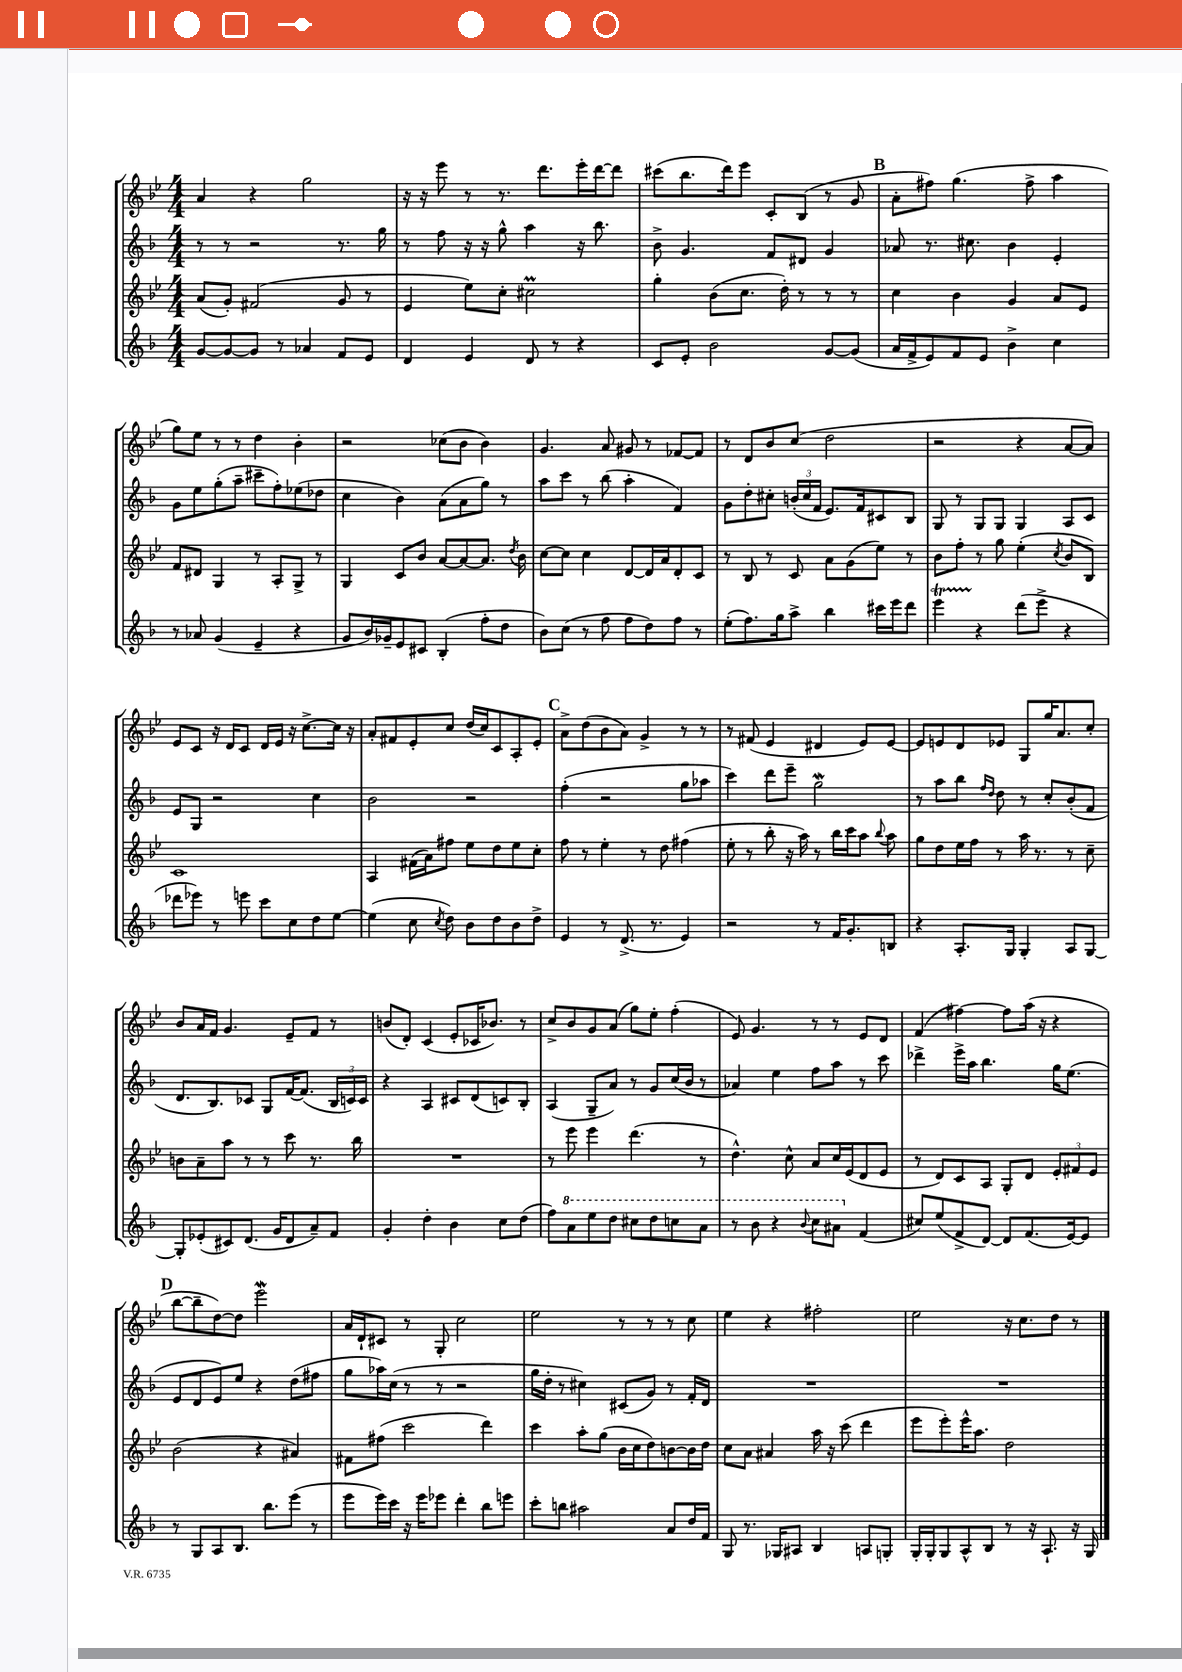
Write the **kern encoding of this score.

**kern	**kern	**kern	**kern
*staff4	*staff3	*staff2	*staff1
*clefG2	*clefG2	*clefG2	*clefG2
*k[b-]	*k[b-e-]	*k[b-]	*k[b-e-]
*M4/4	*M4/4	*M4/4	*M4/4
[8g	(8a	8r	4a
8g_	8g')	8r	.
8g]	(2f#	2r	4r
8r	.	.	.
4a-	.	.	2gg
8f	8g	8.r	.
8e	8r	.	.
.	.	16gg	.
=	=	=	=
4d	4e-	8r	16r
.	.	.	16r
.	.	8ff	8eee-
4e	8ee-)	16r	8r
.	.	16r	.
.	8cc'	8gg^^	8.r
8d	2cc#	4aa	.
.	.	.	8.ddd
8r	.	.	.
4r	.	16r	16eee-'
.	.	8.bb-	[16ddd
.	.	.	8ddd]
=	=	=	=
8c	4gg'	8b-^	(8ccc#
8e'	.	4.g	8.bb-
2b-	(8b-	.	.
.	.	.	16ddd)
.	8.cc	.	8eee-
.	.	8f	8c'
.	16dd')	.	.
.	8r	8d#	(8B-
[8g	8r	4g	8r
(8g]	8r	.	8g
=	=	=	=
16a	4cc	8a-	8a'
16f^	.	.	.
8e)	.	8.r	8ff#)
8f	4b-	.	(4.gg
.	.	8.cc#	.
8e	.	.	.
4b-^	4g	4b-	.
.	.	.	8ff#^
4cc	8a	4e'	4aa
.	8e-	.	.
=	=	=	=
8r	8f	8g	8gg)
8a-	8d#	8ee	8ee-
(4g	4G	(8gg'	8r
.	.	8aa~	8r
4e~	8r	8ccc#~	4dd
.	8A'	8ff')	.
4r	8G^	(8ee-	4b-'
.	8r	8dd-	.
=	=	=	=
8g	4G	4cc	2r
16b-)	.	.	.
16g-~	.	.	.
8e	8c	4b-)	.
8c#	8b-	.	.
(4B-'	[8a	(8a	(8cc-
.	8a_	8a	8b-
8ff'	8.a]	8gg)	4b-)
8dd	.	8r	.
.	8qdd	.	.
.	16b-	.	.
=	=	=	=
8b-)	[8cc	8aa	4.g
(8cc	8cc]	8ccc	.
8r	4cc	8r	.
8ff	.	(8bb-	8a
8ff	[8d	4aa'	8g#
8dd)	16d]	.	8r
.	16a	.	.
8ff	8d'	4f)	[8f-
8r	8c	.	8f-]
=	=	=	=
(8ee'	8r	8g	8r
8.ff)	8B-	8dd'	8d
.	8r	8cc#'	8b-
16gg	.	.	.
8aa^	8c	(24b'	(8cc
.	.	24cc#	.
.	.	24f	.
4bb-	8a	8.e)	2dd
.	(8g	.	.
.	.	16f	.
16ccc#	8ee-)	8c#	.
16eee	.	.	.
8ddd	8r	8B-	.
=	=	=	=
4eee	8b-	8G	2r
.	8ff'	8r	.
4r	8r	8G	.
.	8gg	8G	.
(8ddd	(4ee-'	4G	4r
8eee^	.	.	.
.	8qcc	.	.
4r	8b-	8A	[8a
.	8B-)	8c	8a])
=	=	=	=
8ddd-	1c	8e	8e-
8eee-)	.	8G	8c
8r	.	2r	16r
.	.	.	16d
8eee	.	.	8c
8ccc	.	.	16d
.	.	.	16e-
8cc	.	.	16r
.	.	.	[8.cc^
8dd	.	4cc	.
[8ee	.	.	16cc]
.	.	.	16r
=	=	=	=
(4ee]	4A	2b-	8a'
.	.	.	8f#
8cc	(16f#	.	8e-'
.	16a)	.	.
8qcc	.	.	.
8dd)	8ff#	.	8cc
8b-	8ee-	2r	(16dd
.	.	.	16cc)
8dd	8dd	.	8c
8b-	8ee-	.	8A'
8dd^	8cc'	.	8e-'
=	=	=	=
4e	8ff	(4ff'	8a^
.	8r	.	(8dd
8r	4ee-'	2r	8b-
(8.d^	.	.	8a)
.	8r	.	4g^
8.r	.	.	.
.	8dd	.	.
4e)	(4ff#	8gg	8r
.	.	8aa-	8r
=	=	=	=
2r	8ee-'	4ccc)	8r
.	8r	.	(8f#
.	8bb-'	8ddd	4e-
.	16r	8eee~	.
.	16aa)	.	.
8r	8r	2gg	4d#
16f	16bb-	.	.
8.g'	16ccc	.	.
.	8aa	.	8e-)
.	8qqbb-	.	.
8B	8aa	.	[8e-
=	=	=	=
4r	8gg	8r	8e-]
.	8dd	8aa	8e
8.A'	16ee-	8bb-	8d
.	16ff	.	.
.	.	16qqff	.
.	.	16qqdd	.
.	8r	8dd	8e-
16G	.	.	.
4G'	16aa	8r	8G
.	8.r	.	.
.	.	8cc'	16gg
.	.	.	8.a
8A	8r	(8b-'	.
[8G	8cc~	8f	8cc'
=	=	=	=
8G']	8b	8.d	8b-
(8e-'	8a~	.	16a
.	.	8.B-)	16f
8c#)	8aa	.	4.g
(8.d	8r	8c-	.
.	8r	8G	.
16g	.	.	.
8d	8ccc	[16f	8e-~
.	.	(8.f]	.
8a~)	8.r	.	8f
8f	.	24B-	8r
.	.	24c)	.
.	16bb-	.	.
.	.	24c	.
=	=	=	=
4g'	1r	4r	(8b
.	.	.	8d')
4dd'	.	4A	(4c
4b-	.	8c#	8e-'
.	.	(8d	16c-
.	.	.	8.b-)
8cc	.	8c)	.
(8dd	.	8B-'	8r
=	=	=	=
8ff)	8r	(4A	8cc^
8aa	8eee-	.	8b-
8eee	4eee-	8G~	8g
8ddd	.	8a)	(8a
8ccc#	(4.ddd	8r	8gg)
8ddd	.	8g	8ee-'
8ccc	.	(16cc	(4ff'
.	.	16b-	.
8aa	8r	8r	.
=	=	=	=
8r	4.dd^^)	4a-)	8e-)
8bb-	.	.	4.g
4r	.	4ee	.
.	8cc^^	.	.
8qqbb-	.	.	.
8ccc	8a	8ff	8r
8aa#	16cc	8aa	8r
.	(16e-	.	.
(4f	8d	8r	8e-
.	8e-	8ccc	8d
=	=	=	=
8cc#)	8r	4ddd-^	(4f
(8ee	8d)	.	.
8f^	8c	16eee^	[4ff#)
.	.	16aa	.
[8d)	8A	4.bb-	.
8d]	8G'	.	8ff#]
(8.f	8d	.	(16aa
.	.	.	16r
.	12e-'	16gg	4r
[16e)	.	(8.ee	.
.	12f#	.	.
8e]	.	.	.
.	12e-	.	.
=	=	=	=
8r	(2b-	8e	[8bb-
8G	.	8d	8bb-~]
8A	.	8e)	[8dd)
8.B-	.	8ee	8dd]
.	4r	4r	2eee-
8.bb-	.	.	.
(8eee	4a#)	(8dd	.
8r	.	8ff#	.
=	=	=	=
8eee	8f#	8gg	16a
.	.	.	16d`
16eee)	(8ff#	16aa-)	8c#
16ccc	.	(16cc	.
16r	2ccc	8r	8r
16eee	.	.	.
8eee-	.	8r	8G'
4ddd'	.	2r	2cc
8bb-	4ddd)	.	.
8eee	.	.	.
=	=	=	=
8ccc'	4ccc	16gg	2ee-
.	.	16dd'	.
8bb	.	8r	.
2aa#	8aa'	4cc#)	.
.	(8gg	.	.
.	16b-	(8c#	8r
.	16cc	.	.
.	8dd)	8g)	8r
8a	[8b	8r	8r
16dd	16b]	16f'	8cc
16f	16dd	16d	.
=	=	=	=
8G	8cc	1r	4ee-
8.r	8a	.	.
.	4a#	.	4r
16G-	.	.	.
8A#	.	.	.
4B-	16aa	.	2ff#'
.	16r	.	.
.	(8ccc	.	.
8A	4ddd	.	.
8G'	.	.	.
=	=	=	=
16G'	8eee-	1r	2ee-
16G'	.	.	.
8G	8eee-')	.	.
8A^^	16eee-^^	.	.
.	8.aa	.	.
8B-	.	.	.
8r	2dd	.	16r
.	.	.	8.cc
16r	.	.	.
8.A`	.	.	.
.	.	.	8dd
16r	.	.	8r
16G	.	.	.
==	==	==	==
*-	*-	*-	*-
